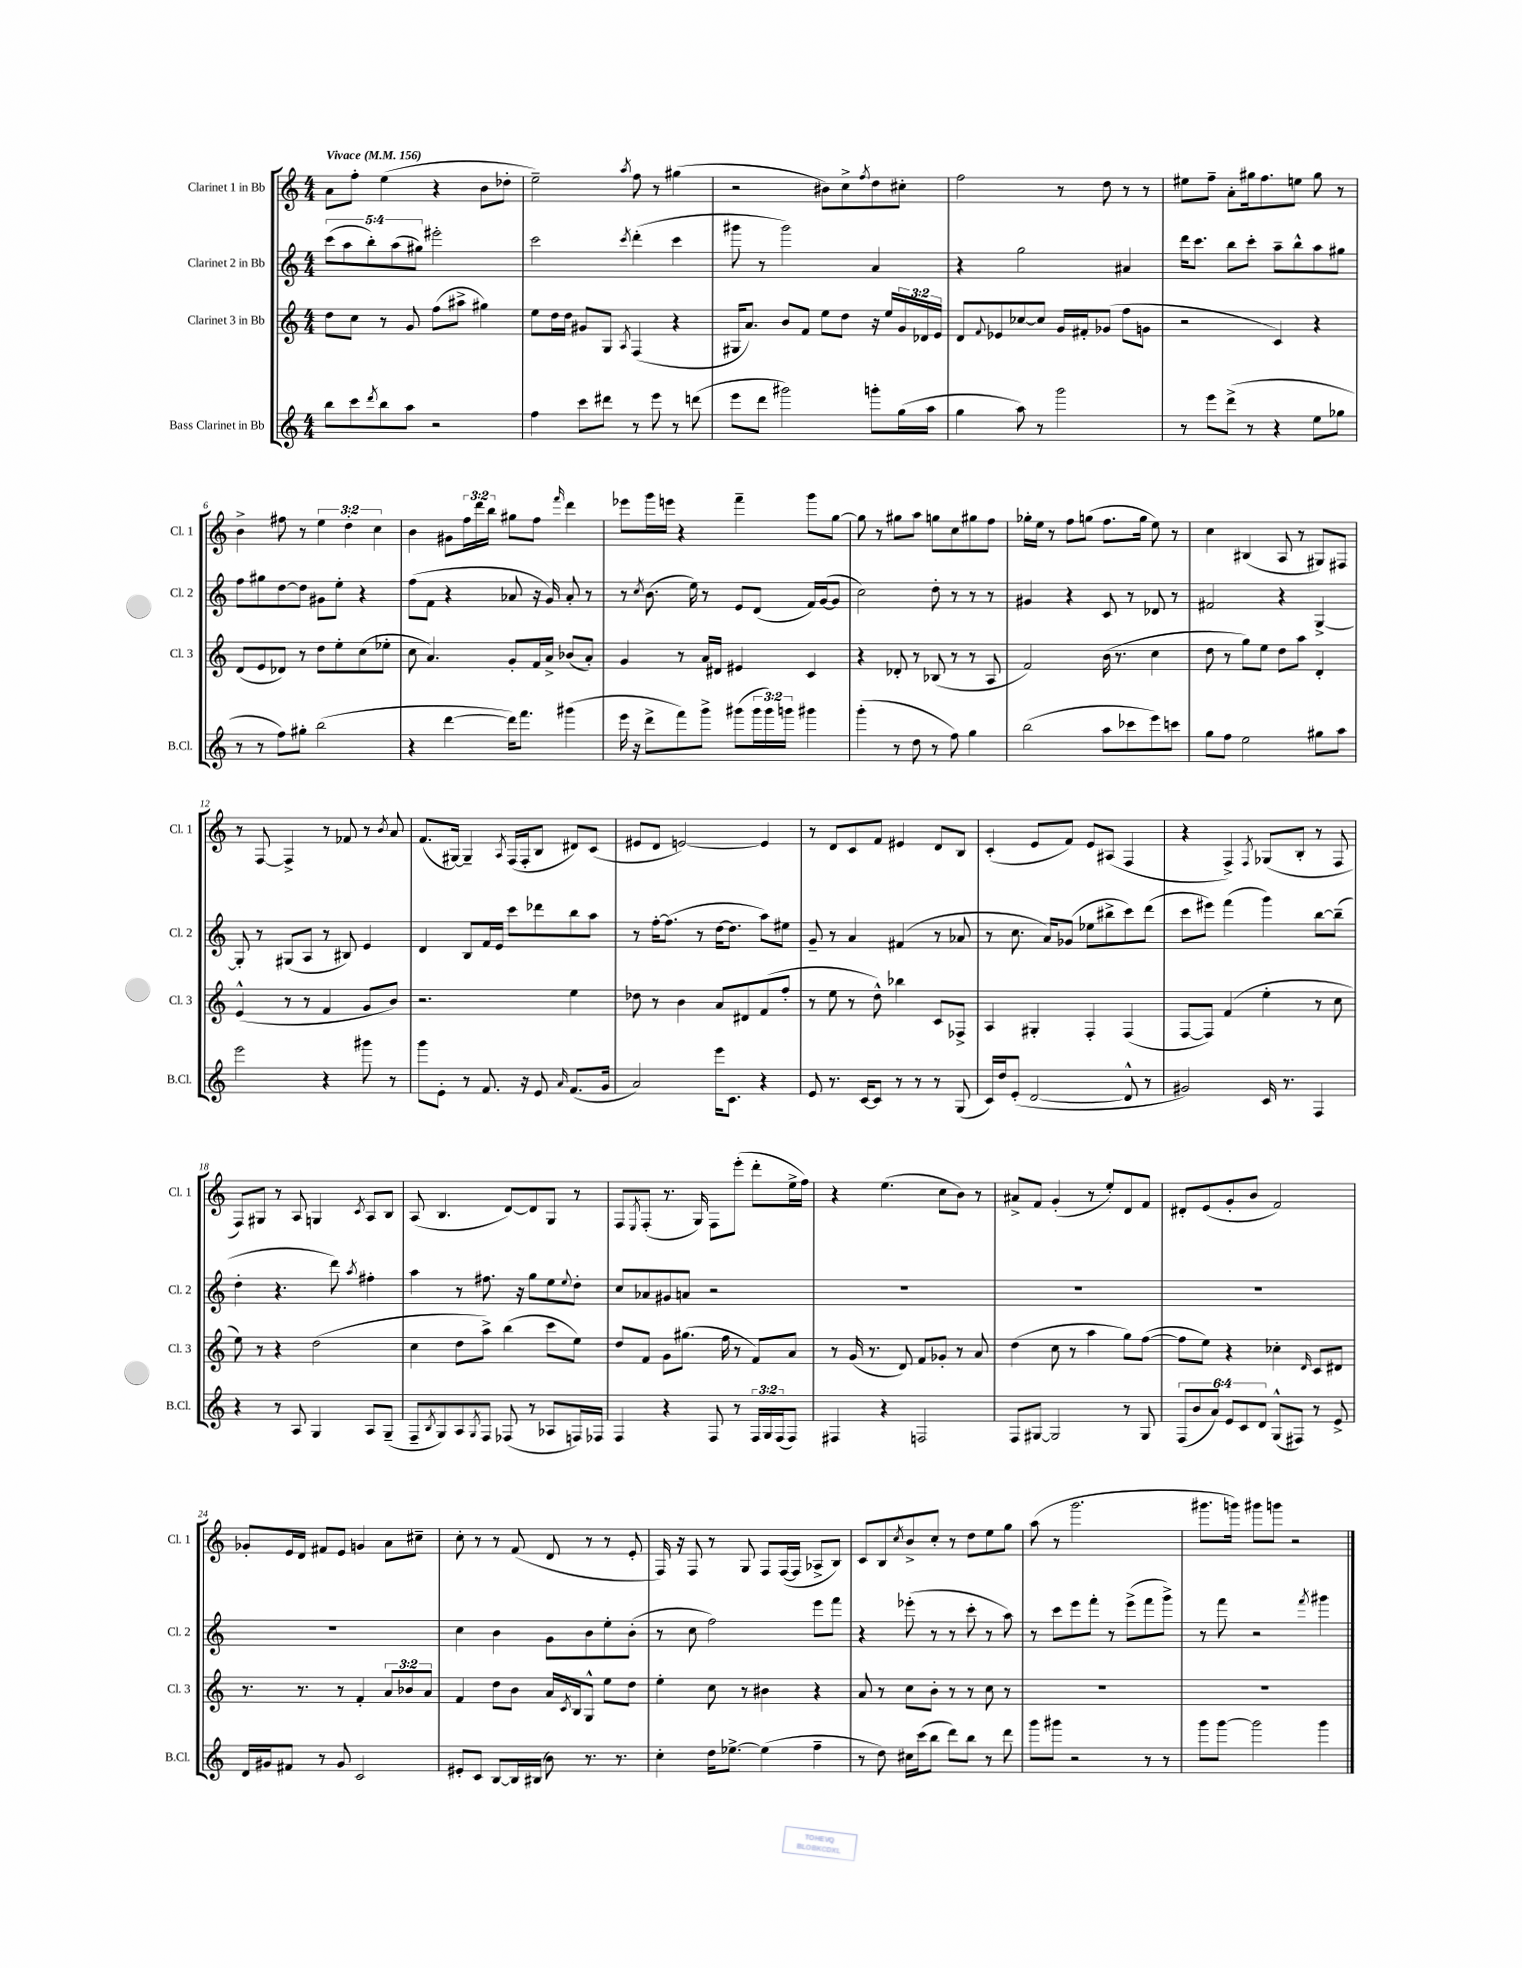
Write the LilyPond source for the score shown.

<<
\new StaffGroup <<
\new Staff = "s0" \with { instrumentName = "Clarinet 1 in Bb" shortInstrumentName = "Cl. 1" } {
    \clef treble \key c \major \numericTimeSignature \time 4/4 \override Staff.TupletNumber.text = #tuplet-number::calc-fraction-text \tempo "Vivace" 4 = 156
    a'8 f''8-. e''4( r4 b'8 des''8-. |
    e''2--) \acciaccatura { a''8 } f''8 r8 gis''4( |
    r2 bis'8) c''8-> \acciaccatura { f''8 } d''8 cis''8-. |
    f''2 r8 d''8 r8 r8 |
    eis''8 f''8-- a'8-. gis''16 f''8. e''8 gis''8 r8 |
    b'4-> fis''8 r8 \tuplet 3/2 { e''4 d''4-. c''4 } |
    b'4 gis'8 \tuplet 3/2 { f''16 d'''16 b''16 } gis''8 f''8 \grace { f'''16 } d'''4 |
    ees'''8 g'''16 e'''16 r4 f'''4-- g'''8 g''8~ |
    g''8 r8 gis''8 a''8 g''8 c''8 gis''8 f''8 |
    ges''16-. e''16 r8 f''8 g''8( f''8. g''16 e''8) r8 |
    c''4 bis4( a8 r8 gis8) fis8 |
    r8 f8~ f4-> r8 fes'8 r8 \acciaccatura { b'8 } a'8 |
    f'8.( gis16~) gis4-- \acciaccatura { a8 } f16( f16-. b8 dis'8) c'8( |
    eis'8 d'8 e'2~) e'4 |
    r8 d'8 c'8 f'8 eis'4 d'8 b8 |
    c'4-.( e'8 f'8) e'8 ais8( f4 |
    r4 f4->) \acciaccatura { f8 } ges8( b8-. r8 f8 |
    f8) gis8 r8 a8 g4 \acciaccatura { c'8 } a8 b8 |
    a8( b4. d'8~) d'8 g8 r8 |
    f8 \acciaccatura { e8 } f8-.( r8. g16) f8 e'''8-.( d'''8-. e''16-> f''16) |
    r4 e''4.( c''8 b'8) r8 |
    ais'8-> f'8 g'4-.( r8 e''8-.) d'8 f'8 |
    dis'8-. e'8( g'8-. b'8 f'2) |
    ges'8-. e'16 d'16 fis'8 e'8 g'4 a'8 cis''8-- |
    c''8-. r8 r8 f'8( d'8 r8 r8 e'8-. |
    f16) r16 f8 r8 g8 f8 f16~( f16 aes8-> b8) |
    c'8 b8 \acciaccatura { c''8 } b'8-> c''8-. r8 d''8 e''8 g''8 |
    a''8( r8 g'''2. |
    gis'''8. g'''16) gis'''8 g'''8 r2 \bar "|." |
}
\new Staff = "s1" \with { instrumentName = "Clarinet 2 in Bb" shortInstrumentName = "Cl. 2" } {
    \clef treble \key c \major \numericTimeSignature \time 4/4 \override Staff.TupletNumber.text = #tuplet-number::calc-fraction-text
    \tuplet 5/4 { c'''8( a''8 b''8-.) a''8( gis''8) } eis'''2-. |
    c'''2 \acciaccatura { c'''8 } d'''4-.( c'''4 |
    gis'''8 r8 gis'''2) a'4 |
    r4 g''2 ais'4 |
    d'''16 c'''8. b''8 c'''8-. a''8-- b''8-^ a''8 gis''8 |
    f''8 gis''8 d''8~ d''8 gis'8 e''8-. r4 |
    f''8( f'8 r4 aes'8 r16 g'16) aes'8-. r8 |
    r8 \acciaccatura { c''8 } b'8.( e''16) r8 e'8 d'8( f'16) g'16~( g'8 |
    c''2) d''8-. r8 r8 r8 |
    gis'4 r4 c'8 r8 des'8 r8 |
    fis'2 r4 g4~-> |
    g8-. r8 gis8( a8 r8 bis8) e'4 |
    d'4 b8 f'16 e'16 c'''8 des'''8 b''8 a''8 |
    r8 f''16~-. f''8.( r8 d''16~ d''8. a''8) eis''8 |
    g'8-- r8 a'4 fis'4( r8 aes'8 |
    r8 c''8. a'16) ges'8( ees''8 bis''8-> c'''8) d'''8( |
    c'''8 eis'''8) f'''4( g'''4) b''8~ b''8--( |
    d''4-. r4. d'''8) \acciaccatura { a''8 } fis''4-. |
    a''4 r8 fis''8. r16 g''8 e''8 \appoggiatura { e''8 } d''8-. |
    c''8 aes'8 gis'8 a'8 r2 |
    R1 |
    R1 |
    R1 |
    R1 |
    c''4 b'4 g'8 b'8 e''8-. b'8-.( |
    r8 c''8 f''2) e'''8 f'''8 |
    r4 ees'''8-.( r8 r8 c'''8-. r8 a''8) |
    r8 c'''8 e'''8 f'''8-. r8 e'''8->( f'''8 g'''8->) |
    r8 f'''8 r2 \acciaccatura { f'''8 } gis'''4 \bar "|." |
}
\new Staff = "s2" \with { instrumentName = "Clarinet 3 in Bb" shortInstrumentName = "Cl. 3" } {
    \clef treble \key c \major \numericTimeSignature \time 4/4 \override Staff.TupletNumber.text = #tuplet-number::calc-fraction-text
    d''8 c''8 r8 g'8 f''8( ais''8-> gis''4) |
    e''8 d''16 d''16 gis'8 g8 \acciaccatura { a8 } f4( r4 |
    gis16 a'8.) b'8 f'8 e''8 d''8 r16 e''16 \tuplet 3/2 { g'16 des'16 e'16 } |
    d'8 \appoggiatura { f'8 } ees'8 ces''8~ ces''8 g'16 fis'16-. ges'8( f''8 g'8 |
    r2 c'4) r4 |
    d'8( e'8 des'8) r8 d''8 e''8-. c''8( ees''8-. |
    c''8 a'4.) g'8-. f'16 a'16-> bes'8( a'8-.) |
    g'4 r8 a'16 dis'16 eis'4 c'4 |
    r4 des'8-. r8 bes8( r8 r8 a8 |
    f'2) b'16( r8. c''4 |
    d''8 r8 g''8) e''8 d''8 a''8 d'4-. |
    e'4-^( r8 r8 f'4 g'8 b'8) |
    r2. e''4 |
    des''8 r8 b'4 a'8 dis'8 f'8( f''8-. |
    r8 e''8 r8 d''8-^) bes''4 c'8 fes8-> |
    a4 gis4-. f4-. f4( |
    f8~ f8) f'4( e''4-. r8 c''8 |
    e''8) r8 r4 d''2( |
    c''4 d''8 a''8->) b''4( c'''8 e''8) |
    d''8 f'8 g'8 gis''8.( f''16 r8 f'8) a'8 |
    r8 g'16( r8. d'8) f'8 ges'8-. r8 a'8 |
    d''4( c''8 r8 a''4 g''8) f''8~( |
    f''8 e''8) r4 ces''4-. \grace { d'16 } c'8 dis'8 |
    r8. r8. r8 f'4-. \tuplet 3/2 { a'8 bes'8 a'8 } |
    f'4 d''8 b'8 a'16 \acciaccatura { c'8 } b16 g8-^ e''8 d''8 |
    e''4-. c''8 r8 bis'4 r4 |
    a'8 r8 c''8 b'8-. r8 r8 c''8 r8 |
    R1 |
    R1 \bar "|." |
}
\new Staff = "s3" \with { instrumentName = "Bass Clarinet in Bb" shortInstrumentName = "B.Cl." } {
    \clef treble \key c \major \numericTimeSignature \time 4/4 \override Staff.TupletNumber.text = #tuplet-number::calc-fraction-text
    b''8 c'''8 \acciaccatura { d'''8 } b''8 a''8 r2 |
    f''4 c'''8 dis'''8 r8 e'''8 r8 d'''8( |
    e'''8 d'''8 gis'''2) g'''8-. g''16( a''16 |
    g''4 a''8) r8 g'''2 |
    r8 e'''8 d'''8->( r8 r4 e''8 ges''8 |
    r8 r8 f''8) gis''8-. b''2( |
    r4 d'''4~ d'''16) f'''8. gis'''4( |
    e'''16 r16 d'''8-> f'''8) g'''8-> gis'''8( \tuplet 3/2 { gis'''16 gis'''16) g'''16 } gis'''4 |
    g'''4-.( r8 d''8 r8 f''8) g''4 |
    b''2( a''8 ces'''8 e'''8) c'''8 |
    g''8 f''8 e''2 gis''8 a''8 |
    e'''2 r4 gis'''8 r8 |
    g'''8 e'8-. r8 f'8. r16 e'8 \grace { a'16 } f'8.( g'16 |
    a'2) e'''16 c'8. r4 |
    e'8 r8. c'16~ c'8 r8 r8 r8 g8( |
    c'16) d''16 e'8-.( d'2~ d'8-^ r8 |
    gis'2) c'16 r8. f4 |
    r4 r8 a8 g4 a8 g8--( |
    f8-- \acciaccatura { b8 } g8) a8 \acciaccatura { g8 } f8 fes8( r8 aes8 f16) fes16 |
    f4 r4 f8 r8 \tuplet 3/2 { f16 g16 f16( } f8) |
    fis4 r4 f2 |
    f8 gis8~ gis2 r8 gis8 |
    \tuplet 6/4 { f8( b'8 a'8) e'8 c'8 d'8 } g8-^( fis8) r8 e'8-> |
    d'16 gis'16 fis'8 r8 gis'8 c'2 |
    eis'8-. c'8 b8~ b16 bis16( b'8) r8. r8. |
    c''4-. d''16 ees''8.~-> ees''4( f''4-- |
    r8 d''8) cis''16 c'''16( b''8 d'''8) b''8 r8 d'''8 |
    g'''8 gis'''8 r2 r8 r8 |
    g'''8 g'''8~ g'''2 g'''4 \bar "|." |
}
>>
>>
